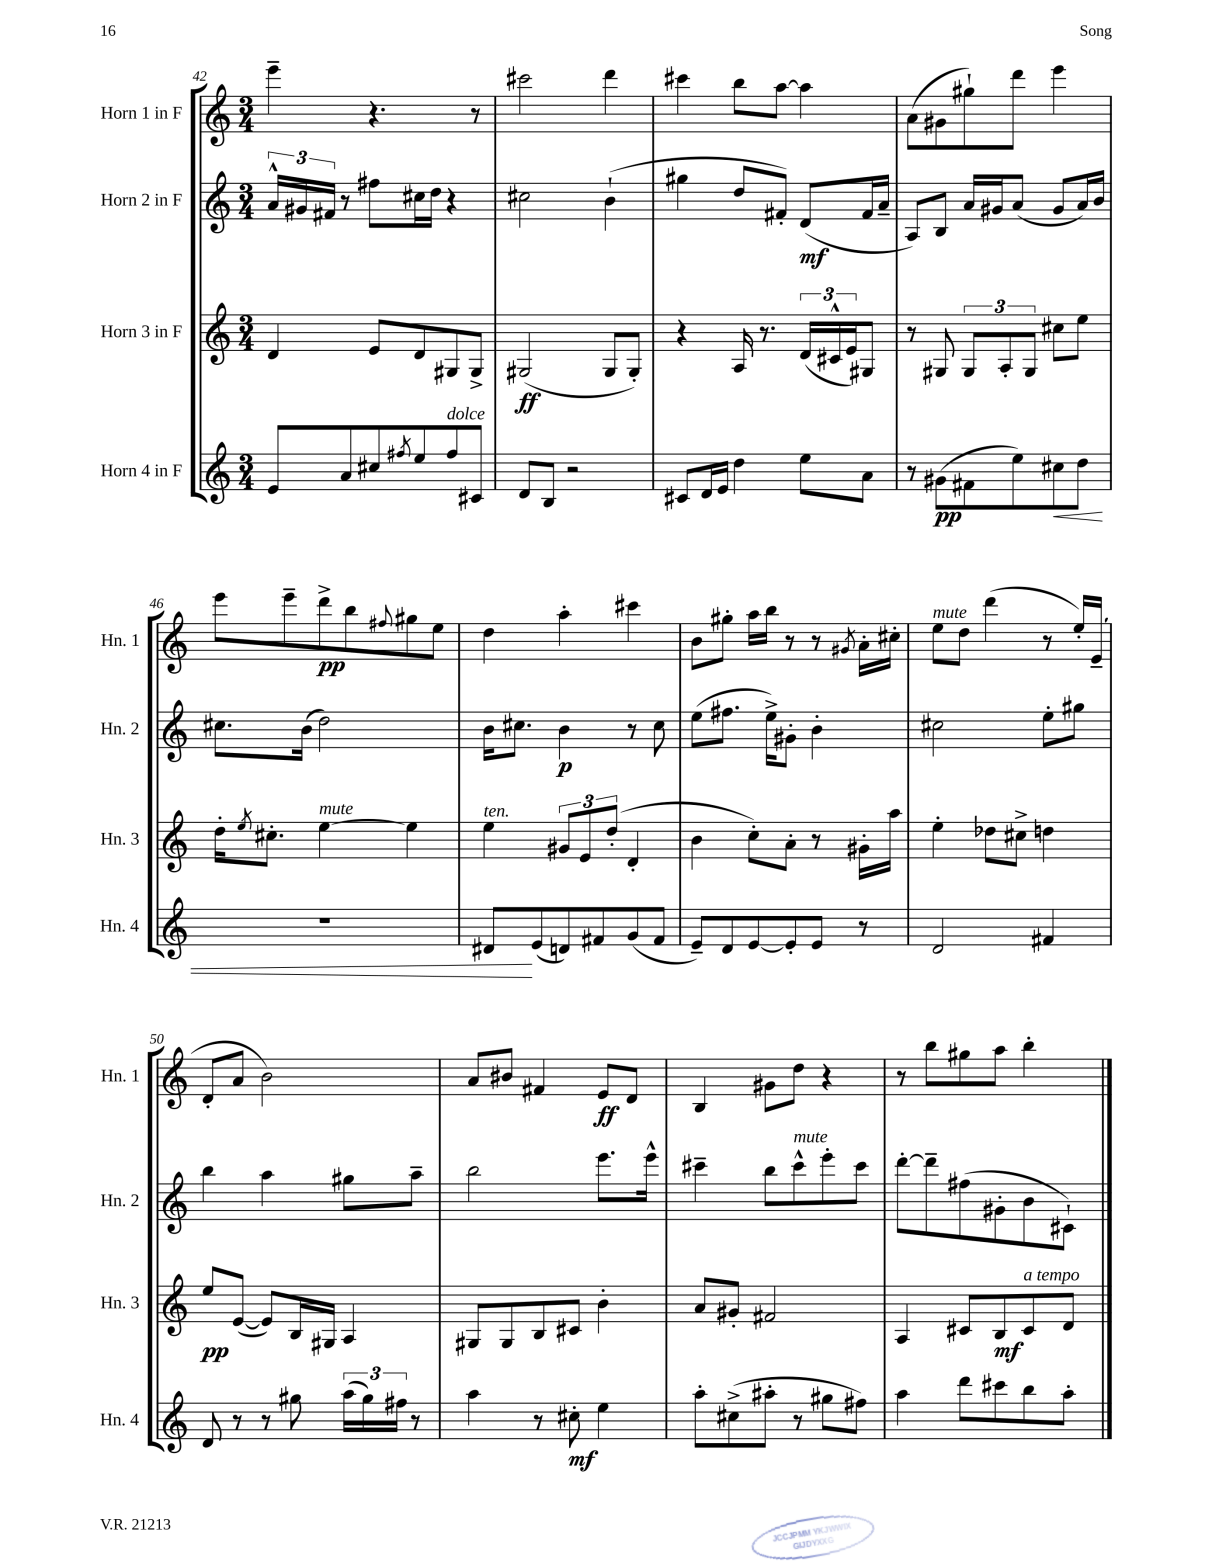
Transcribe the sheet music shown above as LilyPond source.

<<
\new StaffGroup <<
\new Staff = "s0" \with { instrumentName = "Horn 1 in F" shortInstrumentName = "Hn. 1" } {
    \clef treble \key c \major \numericTimeSignature \time 3/4
    e'''4-- r4. r8 |
    cis'''2 d'''4 |
    cis'''4 b''8 a''8~ a''4 |
    a'8( gis'8 gis''8-!) d'''8 e'''4 |
    e'''8 e'''8-- d'''8->\pp b''8 \appoggiatura { fis''8 } gis''8 e''8 |
    d''4 a''4-. cis'''4 |
    b'8 gis''8-. a''16 b''16 r8 r8 \acciaccatura { gis'8 } a'16-. cis''16-. |
    e''8^\markup { \italic "mute" } d''8 d'''4( r8 e''16-.) e'16--( |
    d'8-. a'8 b'2) |
    a'8 bis'8 fis'4 e'8\ff d'8 |
    b4 gis'8 d''8 r4 |
    r8 b''8 gis''8 a''8 b''4-. \bar "|." |
}
\new Staff = "s1" \with { instrumentName = "Horn 2 in F" shortInstrumentName = "Hn. 2" } {
    \clef treble \key c \major \numericTimeSignature \time 3/4
    \tuplet 3/2 { a'16-^ gis'16 fis'16 } r8 fis''8 cis''16 d''16 r4 |
    cis''2 b'4-!( |
    gis''4 d''8 fis'8-.) d'8\mf( fis'16 a'16-- |
    a8) b8 a'16 gis'16 a'8( gis'8 a'16) b'16 |
    cis''8. b'16( d''2) |
    b'16 cis''8. b'4\p r8 cis''8 |
    e''8( fis''8. e''16->) gis'8-. b'4-. |
    cis''2 e''8-. gis''8 |
    b''4 a''4 gis''8 a''8-- |
    b''2 e'''8. e'''16-^ |
    cis'''4-- b''8 cis'''8-^^\markup { \italic "mute" } e'''8-. cis'''8 |
    d'''8~-. d'''8-- fis''8( gis'8-. b'8 cis'8-!) \bar "|." |
}
\new Staff = "s2" \with { instrumentName = "Horn 3 in F" shortInstrumentName = "Hn. 3" } {
    \clef treble \key c \major \numericTimeSignature \time 3/4
    d'4 e'8 d'8 gis8 gis8-> |
    gis2\ff( gis8 gis8-.) |
    r4 a16 r8. \tuplet 3/2 { d'16( cis'16-^ e'16) } gis8 |
    r8 gis8 \tuplet 3/2 { gis8 a8-. gis8 } cis''8 e''8 |
    d''16-. \acciaccatura { e''8 } cis''8.-. e''4~^\markup { \italic "mute" } e''4 |
    e''4^\markup { \italic "ten." } \tuplet 3/2 { gis'8 e'8 d''8-.( } d'4-. |
    b'4 c''8-.) a'8-. r8 gis'16-. a''16 |
    e''4-. des''8 cis''8-> d''4 |
    e''8\pp e'8~( e'8) b16 gis16 a4 |
    gis8 gis8 b8 cis'8 b'4-. |
    a'8 gis'8-. fis'2 |
    a4 cis'8 b8\mf cis'8^\markup { \italic "a tempo" } d'8 \bar "|." |
}
\new Staff = "s3" \with { instrumentName = "Horn 4 in F" shortInstrumentName = "Hn. 4" } {
    \clef treble \key c \major \numericTimeSignature \time 3/4
    e'8 a'8 cis''8 \acciaccatura { fis''8 } e''8 fis''8^\markup { \italic "dolce" } cis'8 |
    d'8 b8 r2 |
    cis'8 d'16 e'16 d''4 e''8 a'8 |
    r8 gis'8\pp( fis'8 e''8) cis''8\< d''8 |
    R2. |
    dis'8\! e'8( d'8) fis'8 g'8( fis'8 |
    e'8--) d'8 e'8~ e'8-. e'8 r8 |
    d'2 fis'4 |
    d'8 r8 r8 gis''8 \tuplet 3/2 { a''16( gis''16) fis''16 } r8 |
    a''4 r8 cis''8-.\mf e''4 |
    a''8-. cis''8->( ais''8-. r8 gis''8 fis''8) |
    a''4 d'''8 cis'''8 b''8 a''8-. \bar "|." |
}
>>
>>
\layout { \context { \Score currentBarNumber = #42 } }
